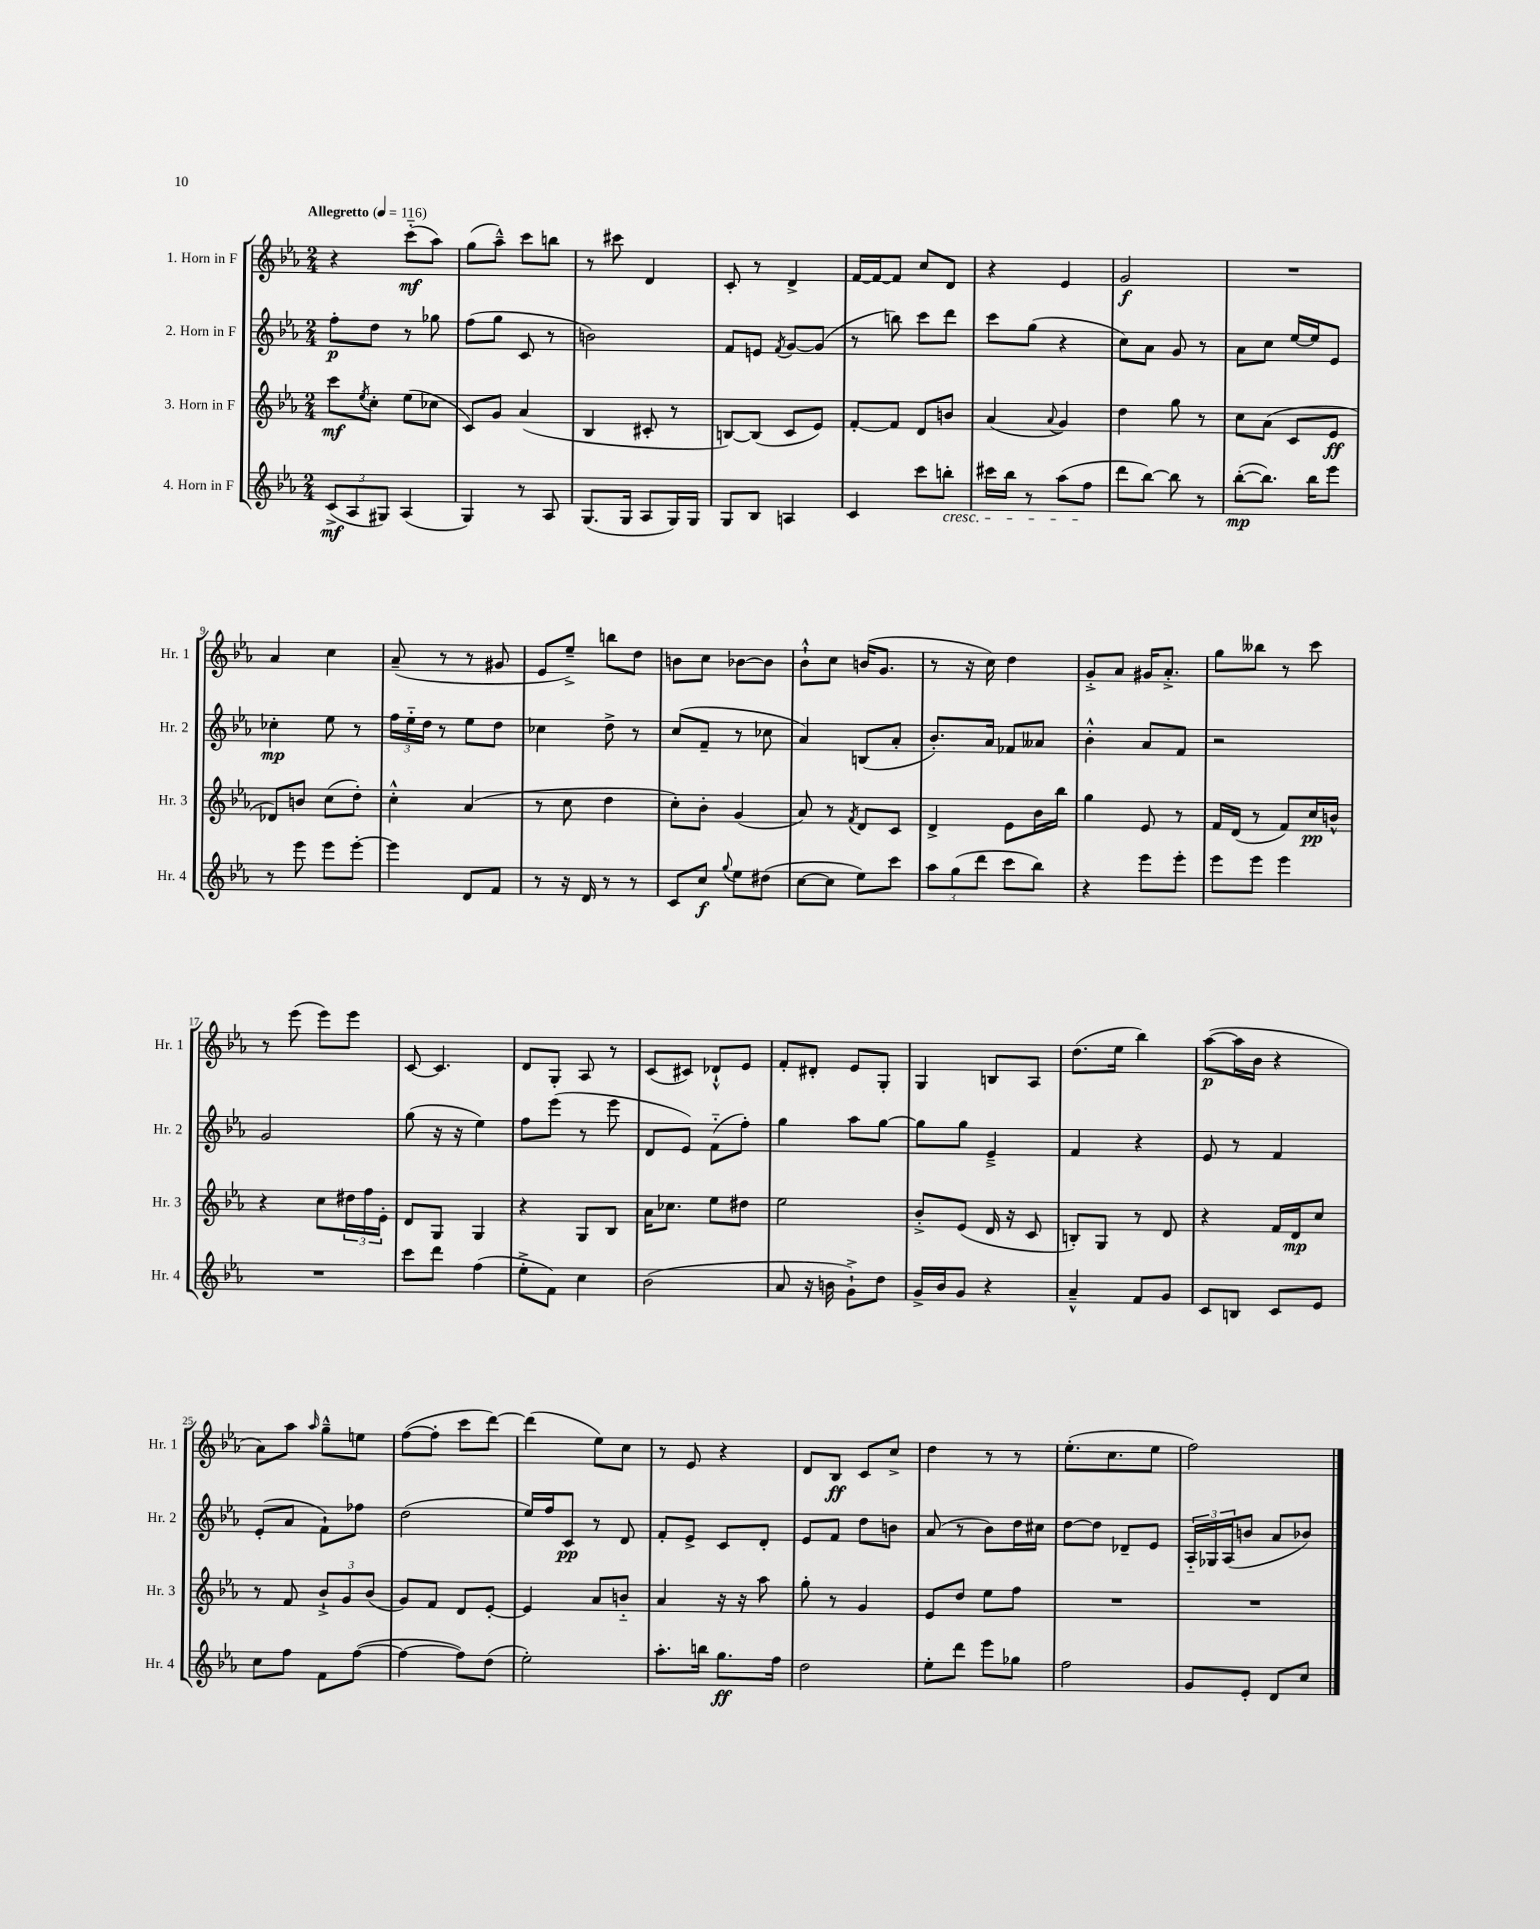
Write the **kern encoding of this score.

**kern	**kern	**kern	**kern
*staff4	*staff3	*staff2	*staff1
*clefG2	*clefG2	*clefG2	*clefG2
*k[b-e-a-]	*k[b-e-a-]	*k[b-e-a-]	*k[b-e-a-]
*M2/4	*M2/4	*M2/4	*M2/4
*MM116	*MM116	*MM116	*MM116
(12c^/L	8ccc\L	8ff'\L	4r
12A-/	.	.	.
.	8qee-/	.	.
.	8cc'\J	8dd\J	.
12G#/J)	.	.	.
(4A-/	(8ee-\L	8r	(8ccc'~\L
.	8cc-\J	8gg-\	8aa-\J)
=	=	=	=
4G/)	8c/L)	(8ff\L	(8gg\L
.	8g/J	8gg\J	8aa-~^^\J)
8r	(4a-/	8c/	8ccc\L
8A-/	.	8r	8bb\J
=	=	=	=
(8.G/L	4B-/	2b\)	8r
.	.	.	8ccc#\
16G/Jk	.	.	.
8A-/L	8c#'/	.	4d/
16G/L)	8r	.	.
16G/JJ	.	.	.
=	=	=	=
8G/L	[8B/L)	8f/L	8c'/
8B-/J	(8B/]J	8e/J	8r
.	.	8qf/	.
4A/	8c/L	[8g/L	4d^/
.	8e-/J)	(8g/]J	.
=	=	=	=
4c/	[8f'/L	8r	[16f/LL
.	.	.	16f/_J
.	8f/]J	8bb\)	8f/]J
8ccc\L	8d/L	8ccc\L	8cc/L
8bb'\J	8b/J	8ddd\J	8d/J
=	=	=	=
16ccc#\LL	(4a-/	8ccc\L	4r
16bb-\JJ	.	.	.
8r	.	(8gg\J	.
.	8qqa-/	.	.
(8aa-\L	4g/)	4r	4e-/
8ff\J	.	.	.
=	=	=	=
8ddd\L	4dd\	8cc\L)	2g/
[8bb-\J)	.	8a-\J	.
8bb-\]	8gg\	8g/	.
8r	8r	8r	.
=	=	=	=
([8bb-'\L	8cc\L	8a-\L	2r
8.bb-\]J)	(8a-\J	8cc\J	.
.	8c/L	[16ee-/LL	.
16bb-\LK	.	16ee-/]J	.
8eee-\J	8e-/J	8e-/J	.
=	=	=	=
8r	8d-/L)	4cc-'\	4a-/
8eee-\	8b/J	.	.
8eee-\L	(8cc\L	8ee-\	4cc\
[8eee-'\J	8dd'\J)	8r	.
=	=	=	=
4eee-\]	4cc'^^\	24ff\LL	(8a-~/
.	.	24ee-'~\	.
.	.	24dd\JJ	.
.	.	8r	8r
8d/L	(4a-/	8ee-\L	8r
8f/J	.	8dd\J	8g#/
=	=	=	=
8r	8r	4cc-\	8e-/L
16r	8cc\	.	8ee-~^/J)
16d/	.	.	.
8r	4dd\	8dd^\	8bb\L
8r	.	8r	8dd\J
=	=	=	=
8c/L	8cc'\L)	(8cc/L	8b\L
8cc/J	8b-'\J	8f~/J	8cc\J
8qqgg/	.	.	.
8ee-\L	(4g/	8r	[8b-\L
(8dd#\J	.	8cc-\	8b-\]J
=	=	=	=
[8cc\L	8a-/)	4a-/)	8b-`^^\L
8cc\]J	8r	.	8cc\J
.	8qf/	.	.
8ee-\L)	8d/L	(8B/L	(16b/LK
.	.	.	8.g/J
8ccc\J	8c/J	8a-'/J	.
=	=	=	=
12aa-\L	4d^/	8.b-'/L)	8r
(12gg\	.	.	.
.	.	.	16r
12ddd\J	.	.	.
.	.	16a-/Jk	16cc\)
8ccc\L	8e-\L	8f-/L	4dd\
8bb-\J)	16b-\L	8a--/J	.
.	16bb-\JJ	.	.
=	=	=	=
4r	4gg\	4b-'^^\	8g'^/L
.	.	.	8a-/J
8eee-\L	8e-/	8a-/L	16g#/LK
.	.	.	8.a-'^/J
8eee-'\J	8r	8f/J	.
=	=	=	=
8eee-\L	16f/LL	2r	8gg\L
.	(16d/JJ	.	.
8eee-\J	8r	.	8bb--\J
4eee-\	8f/L)	.	8r
.	16cc/L	.	8ccc\
.	16b^^/JJ	.	.
=	=	=	=
2r	4r	2g/	8r
.	.	.	(8eee-\
.	8cc\L	.	8eee-\L)
.	24dd#\L	.	8eee-\J
.	24ff\	.	.
.	24e-'\JJ	.	.
=	=	=	=
8ccc\L	8d/L	(8gg\	[8c/
8ddd\J	8G/J	16r	4.c/]
.	.	16r	.
(4ff\	4G/	4ee-\)	.
=	=	=	=
8ee-'^\L	4r	8ff\L	8d/L
8f\J)	.	(8eee-\J	8G'/J
4cc\	8G/L	8r	8A-/
.	8B-/J	8eee-\	8r
=	=	=	=
(2b-\	16a-\LK	8d/L	(8c/L
.	8.cc-\J	.	.
.	.	8e-/J)	8c#/J)
.	8ee-\L	(8f'~\L	8d-`^^/L
.	8dd#\J	8ff'\J)	8e-/J
=	=	=	=
8a-/	2ee-\	4gg\	8f'/L
16r	.	.	8d#'/J
16b\	.	.	.
8g`^\L)	.	8aa-\L	8e-/L
8dd\J	.	[8gg\J	8G'/J
=	=	=	=
16g^/LL	8b-'^/L	8gg\]L	4G/
16b-/J	.	.	.
8g/J	(8e-/J	8gg\J	.
4r	16d/	4e-~^/	8B/L
.	16r	.	.
.	8c/	.	8A-/J
=	=	=	=
4a-~^^/	8B'/L)	4f/	(8.dd\L
.	8G/J	.	.
.	.	.	16ee-\Jk
8f/L	8r	4r	4bb-\)
8g/J	8d/	.	.
=	=	=	=
8c/L	4r	8e-/	([8aa-\L
8B/J	.	8r	16aa-\]L
.	.	.	16b-\JJ
8c/L	16f/LL	4f/	4r
.	16d/J	.	.
8e-/J	8cc/J	.	.
=	=	=	=
8cc\L	8r	(8e-'/L	8a-\L)
8ff\J	8f/	8a-/J	8aa-\J
.	.	.	16qqaa-/
8f\L	12b-`^/L	8f`\L)	8gg~^^\L
.	12g/	.	.
([8ff\J	.	8ff-\J	8ee\J
.	(12b-/J	.	.
=	=	=	=
4ff\_	8g/L)	(2dd\	([8ff\L
.	8f/J	.	8ff'\]J
8ff\]L)	8d/L	.	8ccc\L
(8dd\J	[8e-'/J	.	[8ddd\J)
=	=	=	=
2ee-'\)	4e-/]	16ee-/LL)	(4ddd\]
.	.	16ff/J	.
.	.	8c/J	.
.	8a-/L	8r	8ee-\L)
.	8b'~/J	8d/	8cc\J
=	=	=	=
8.aa-'\L	4a-/	8f'/L	8r
.	.	8e-^/J	8e-/
16bb\Jk	.	.	.
8.gg\L	16r	8c/L	4r
.	16r	.	.
.	8aa-\	8d'/J	.
16ff\Jk	.	.	.
=	=	=	=
2dd\	8gg'\	8e-/L	8d/L
.	8r	8f/J	8B-/J
.	4g/	8dd\L	8c/L
.	.	8b\J	8cc^/J
=	=	=	=
8ee-'\L	8e-/L	(8a-/	4dd\
8ddd\J	8dd/J	8r	.
8eee-\L	8ee-\L	8b-\L)	8r
8gg-\J	8ff\J	16dd\L	8r
.	.	16cc#\JJ	.
=	=	=	=
2ff\	2r	[8dd\L	(8.ee-'\L
.	.	8dd\]J	.
.	.	.	8.cc\
.	.	8d-~/L	.
.	.	8e-/J	8ee-\J
=	=	=	=
8g/L	2r	24A-'~/LL	2ff\)
.	.	24G-/	.
.	.	(24A-/J	.
8e-'/J	.	8b/J	.
8d/L	.	8a-/L	.
8cc/J	.	8b-/J)	.
==	==	==	==
*-	*-	*-	*-
